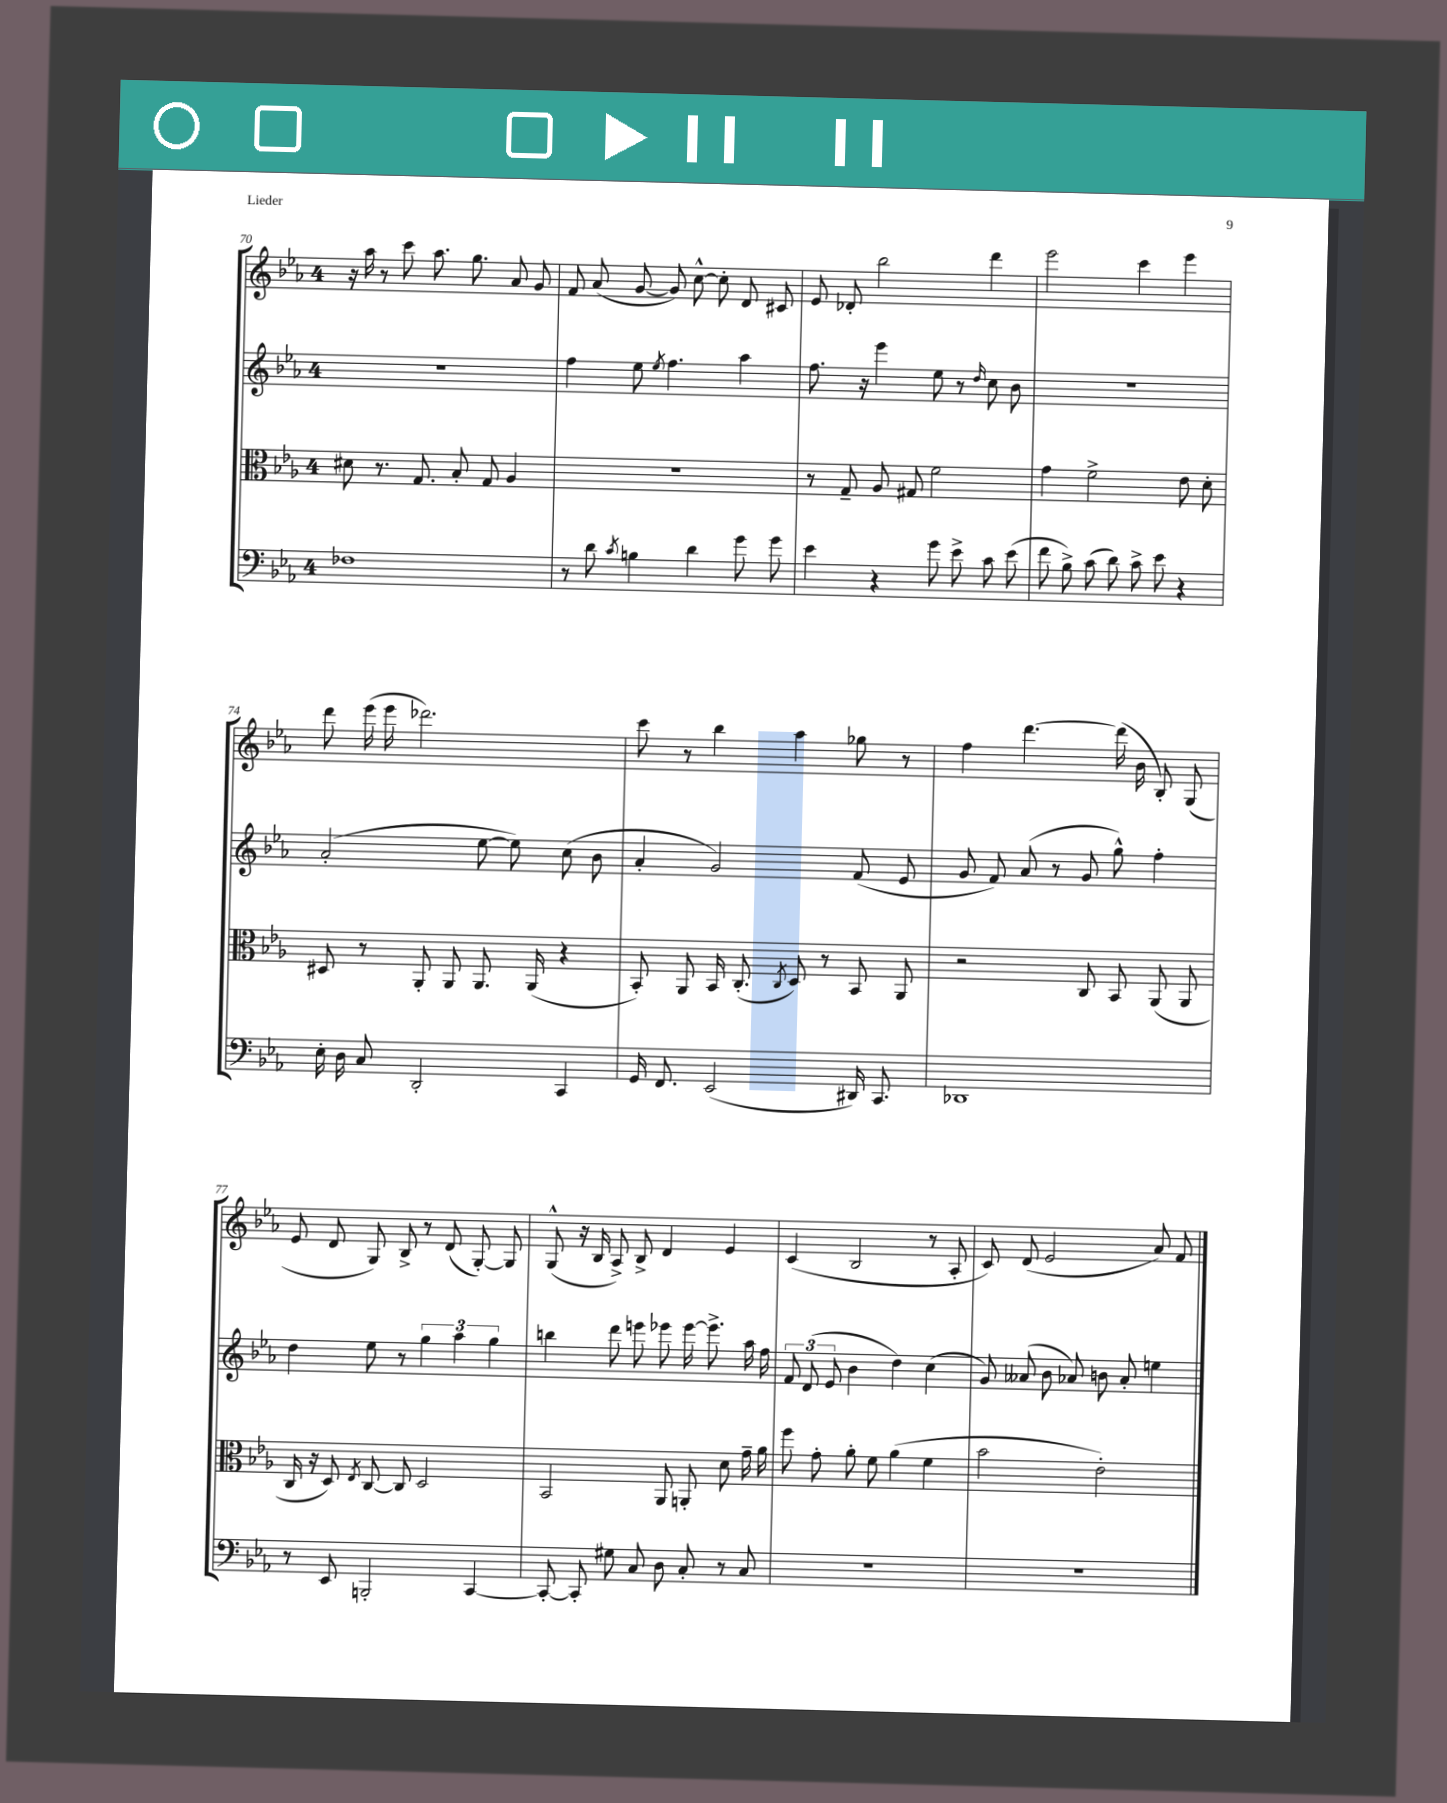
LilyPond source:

<<
\new StaffGroup <<
\new Staff = "s0" {
    \clef treble \key ees \major \once \override Staff.TimeSignature.style = #'single-digit \time 4/4
    \autoBeamOff r16 aes''16 r8 c'''8 aes''8. g''8. aes'8 g'8 |
    f'8 aes'8( g'8~ g'8) c''8~-^ c''8-. d'8 cis'8 |
    ees'8 des'8-. bes''2 d'''4 |
    ees'''2 c'''4 ees'''4 |
    d'''8 ees'''16( ees'''16 des'''2.) |
    c'''8 r8 bes''4 aes''4 ges''8 r8 |
    f''4 d'''4.~ d'''16( bes'16 bes8-.) g8( |
    ees'8 d'8 g8) bes8-> r8 d'8( g8~-.) g8 |
    g8-^( r16 bes16 aes8->) bes8-> d'4 ees'4 |
    c'4( bes2 r8 aes8-. |
    c'8) d'8( ees'2 aes'8) f'8 \bar "|." |
}
\new Staff = "s1" {
    \clef treble \key ees \major \once \override Staff.TimeSignature.style = #'single-digit \time 4/4
    \autoBeamOff R1 |
    f''4 ees''8 \acciaccatura { ees''8 } f''4. aes''4 |
    f''8. r16 ees'''4 ees''8 r8 \grace { d''16 } c''8 bes'8 |
    R1 |
    aes'2-.( ees''8~ ees''8) c''8( bes'8 |
    aes'4-. g'2) f'8( ees'8 |
    g'8 f'8) aes'8( r8 g'8 g''8-^) f''4-. |
    d''4 ees''8 r8 \tuplet 3/2 { g''4 aes''4 g''4 } |
    b''4 d'''8 e'''8 ees'''8 ees'''16~ ees'''8.-> aes''16 f''16 |
    \tuplet 3/2 { f'8 d'8( ees'8 } bes'4 d''4) c''4( |
    g'8) aeses'8( bes'8 aes'8) b'8 aes'8-. e''4 \bar "|." |
}
\new Staff = "s2" {
    \clef alto \key ees \major \once \override Staff.TimeSignature.style = #'single-digit \time 4/4
    \autoBeamOff dis'8 r8. g8. bes8-. g8 aes4 |
    R1 |
    r8 g8-- aes8 gis8 f'2 |
    g'4 f'2-> ees'8 d'8-. |
    dis8 r8 aes,8-. aes,8 aes,8. aes,16( r4 |
    bes,8-.) aes,8 bes,16 c8.-.( \acciaccatura { c8 } d8) r8 bes,8 aes,8 |
    r2 c8 bes,8 aes,8( aes,8 |
    c16 r16 d8) \acciaccatura { ees8 } c8~ c8 d2 |
    bes,2 aes,8 a,8-. d'8 g'16-- aes'16 |
    f''8 g'8-. aes'8-. f'8 aes'4( f'4 |
    bes'2 ees'2-.) \bar "|." |
}
\new Staff = "s3" {
    \clef bass \key ees \major \once \override Staff.TimeSignature.style = #'single-digit \time 4/4
    \autoBeamOff fes1 |
    r8 d'8 \acciaccatura { c'8 } b4 d'4 g'8 g'8 |
    ees'4 r4 g'8 ees'8-> c'8 ees'8( |
    f'8 bes8->) c'8( d'8) c'8-> ees'8 r4 |
    ees16-. d16 c8 d,2-. c,4 |
    g,16 f,8. ees,2( dis,16) c,8. |
    des,1 |
    r8 ees,8 b,,2-. c,4~ |
    c,8~-. c,8-. gis8 c8 d8 c8-. r8 c8 |
    R1 |
    R1 \bar "|." |
}
>>
>>
\layout { \context { \Score currentBarNumber = #70 } }
